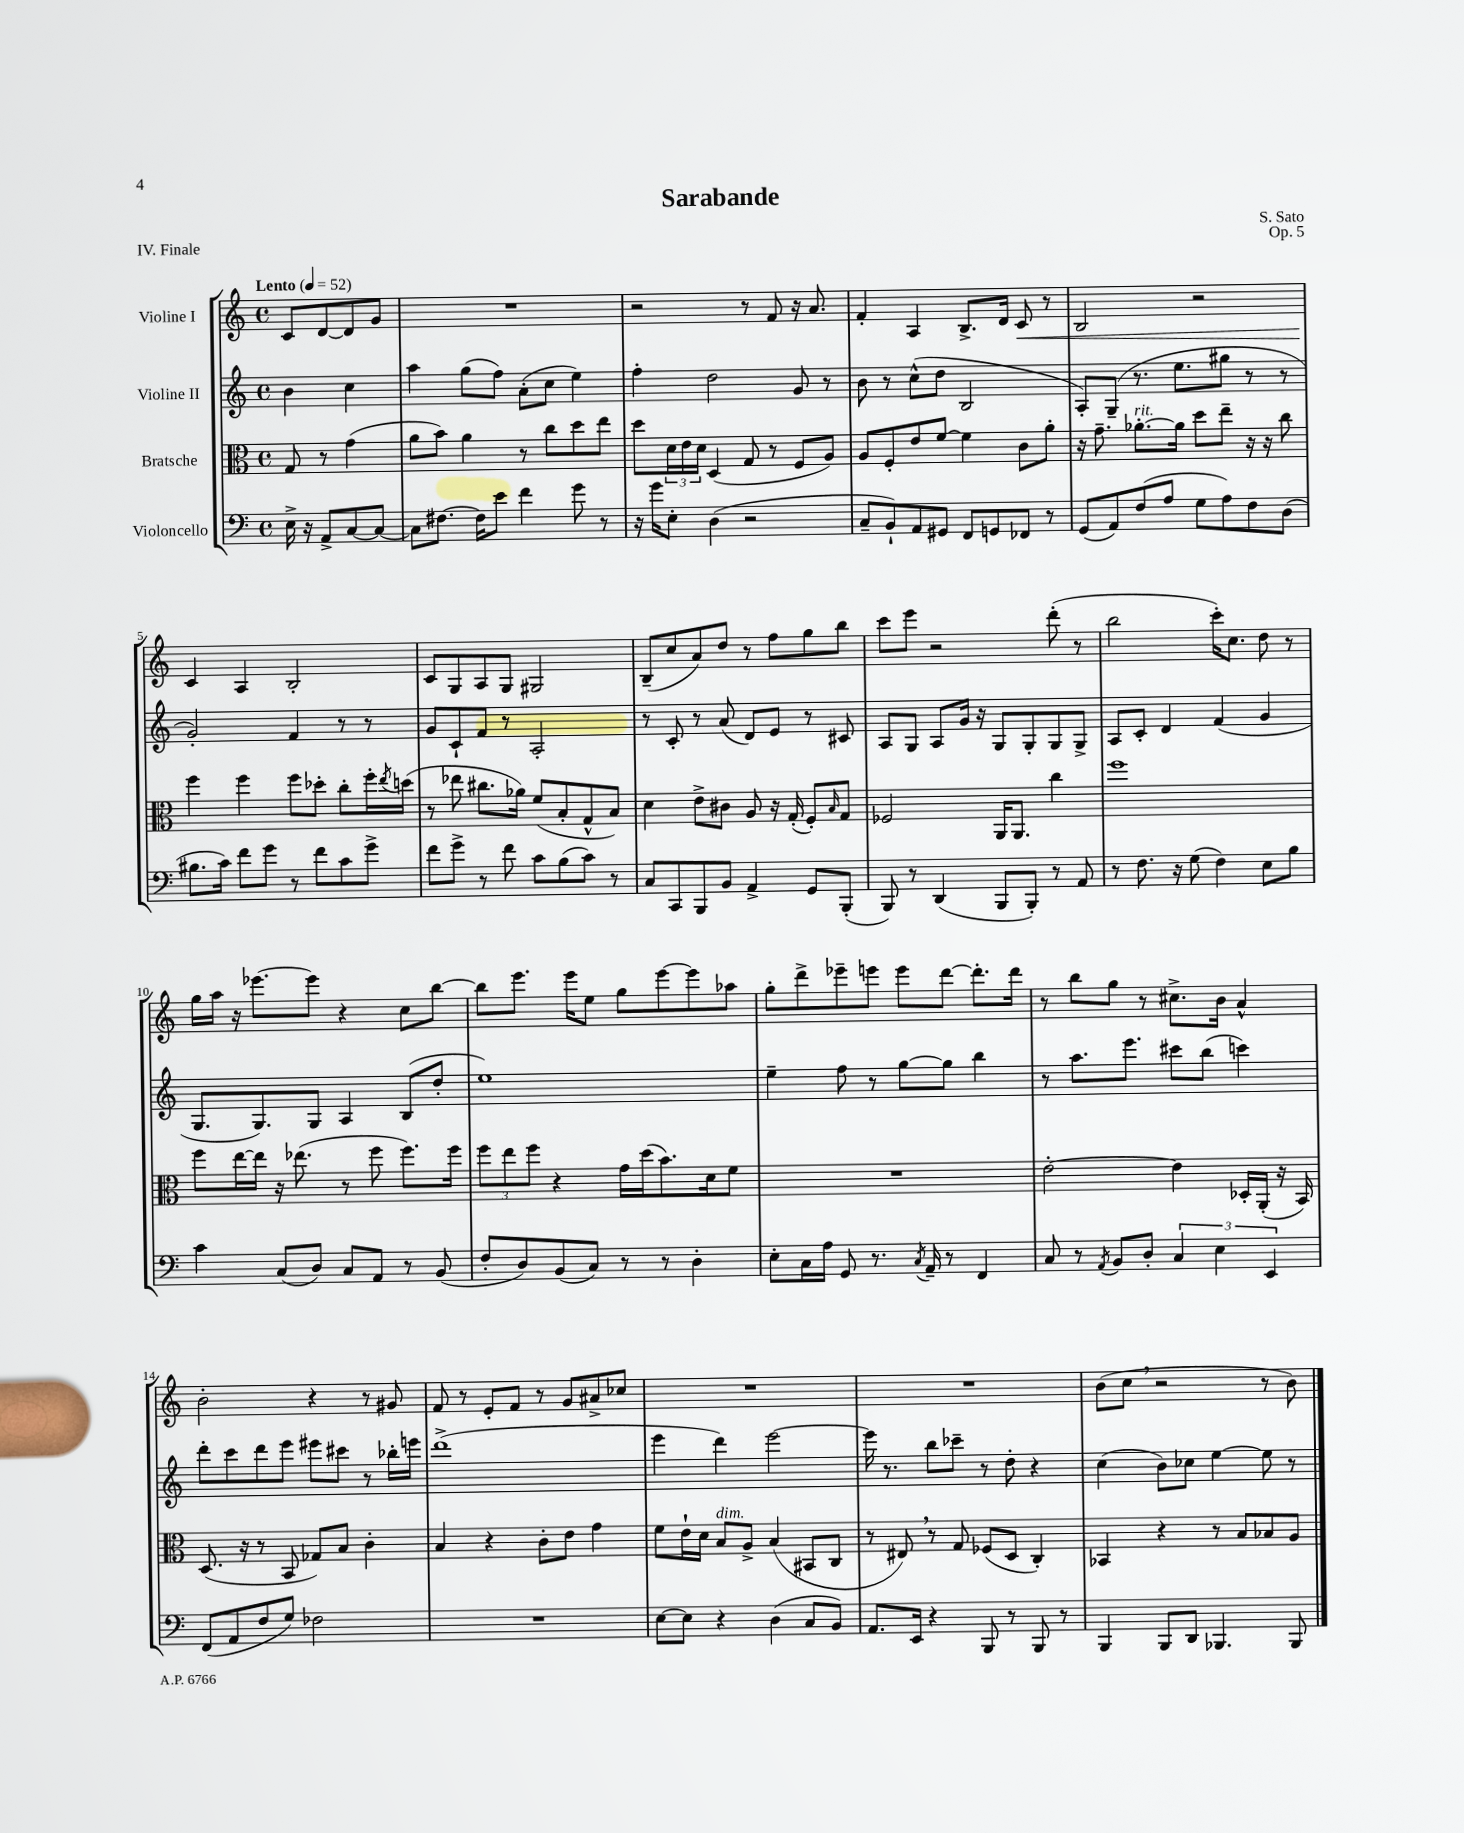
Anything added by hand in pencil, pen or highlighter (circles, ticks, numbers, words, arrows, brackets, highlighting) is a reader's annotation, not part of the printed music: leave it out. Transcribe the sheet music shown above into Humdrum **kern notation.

**kern	**kern	**kern	**kern
*staff4	*staff3	*staff2	*staff1
*clefF4	*clefC3	*clefG2	*clefG2
*k[]	*k[]	*k[]	*k[]
*M4/4	*M4/4	*M4/4	*M4/4
*met(c)	*met(c)	*met(c)	*met(c)
*MM52	*MM52	*MM52	*MM52
16E^	8G	4b	8c
16r	.	.	.
8AA^	8r	.	[8d
[8C	(4g	4cc	8d]
8C_	.	.	8g
=	=	=	=
8C]	8a	4aa	1r
[8.F#	8b)	.	.
.	4a	(8gg	.
16F#]	.	.	.
8e	.	8ff)	.
4f	8r	(8a'	.
.	8cc	8cc	.
8g	8dd	4ee)	.
8r	8ee	.	.
=	=	=	=
16r	8dd	4ff'	2r
16g	.	.	.
8E'	24d	.	.
.	24e	.	.
.	24d	.	.
(4D	(4D	2dd	.
2r	8G	.	8r
.	8r	.	8f
.	8F	8g	16r
.	.	.	8.a
.	8A)	8r	.
=	=	=	=
8C~	8A	8b	4f'
8BB`)	8F'	8r	.
8AA	8e	(8cc^^	4A
8GG#	[8f	8dd	.
8FF	4f]	2B	8.B^
8GG	.	.	.
.	.	.	16d
8FF-	8c	.	8c
8r	8a'	.	8r
=	=	=	=
(8GG	16r	8A')	2B
.	8.g~	.	.
8AA)	.	(8G~	.
(8F	[8.a-'	8.r	.
8A	.	.	.
.	16a-]	8.ee	.
8G	8dd	.	2r
8A)	8ee~	8gg#	.
8F	16r	8r	.
.	16r	.	.
(8D	8cc	8r	.
=	=	=	=
8.B#	4ff	2g')	4c
16c)	.	.	.
8f	4ff	.	4A
8g	.	.	.
8r	8ff	4f	2B'
8f	8dd-'	.	.
8c	8cc'	8r	.
8g^	16ff'	8r	.
.	8qee	.	.
.	(16dd	.	.
=	=	=	=
8f	8r	8g	8c
8g^	8ee-	8c`	8G
8r	8.cc#	8f	8A
8f	.	8r	8G
.	16a-)	.	.
8c	(8f	2A'	2G#
(8B	8B'	.	.
8c)	8G^^	.	.
8r	8B)	.	.
=	=	=	=
8C	4d	8r	(8B~
8CC	.	8c'	8cc
8BBB	8e^	8r	8a)
8BB	8c#	(8a	8dd
4AA^	8A	8d)	8r
.	16r	8e	8ff
.	(16G'	.	.
8GG	8F')	8r	8gg
.	16qqB	.	.
(8BBB'	8G	8c#	8bb
=	=	=	=
8BBB)	2F-	8A	8ccc
8r	.	8G	8eee
(4DD	.	8A	2r
.	.	16g	.
.	.	16r	.
8BBB	16AA	8G	.
.	8.AA	.	.
8BBB')	.	8G'	.
8r	4cc	8G	(8ddd'
8AA	.	8G^	8r
=	=	=	=
8r	1ff	8A	2bb
8.F	.	8c'	.
.	.	4d	.
16r	.	.	.
(8G	.	.	.
4F)	.	(4f	16ccc')
.	.	.	8.cc
8E	.	4g	8dd
8B	.	.	8r
=	=	=	=
4c	8ff	8.G	16gg
.	.	.	16aa
.	[16ee	.	16r
.	16ee]	8.G)	[8.eee-
(8C	16r	.	.
.	(8.ee-	.	.
8D)	.	8G	8eee-]
8C	8r	4A	4r
8AA	8ff	.	.
8r	8.ff)	(8B	8cc
(8BB	.	8dd'	[8bb
.	16ff	.	.
=	=	=	=
8F'	12ff	1ee)	8bb]
.	12ee	.	.
8D)	.	.	8.eee
.	12ff	.	.
(8BB	4r	.	.
.	.	.	16eee
8C)	.	.	8ee
8r	16g	.	8gg
.	(16dd	.	.
8r	8.b)	.	[8eee
4D'	.	.	8eee]
.	16d	.	.
.	8f	.	8aa-
=	=	=	=
8E'	1r	4ee~	8gg'
16C	.	.	8ddd^
16A	.	.	.
8GG	.	8ff	8eee-~
8.r	.	8r	8eee
.	.	[8gg	8eee
8qC	.	.	.
16AA~	.	.	.
8r	.	8gg]	[8ddd
4FF	.	4bb	8.ddd']
.	.	.	16ddd
=	=	=	=
8C	[2e'	8r	8r
8r	.	8.aa	8bb
8qAA	.	.	.
8BB	.	.	8gg
.	.	8.eee	.
8D'	.	.	8r
6C	4e]	8ccc#	8.cc#^
.	.	(8bb	.
6E	.	.	.
.	.	.	16b
.	16D-'	4ccc)	4a^^
.	(16AA'	.	.
6EE	.	.	.
.	16r	.	.
.	16BB)	.	.
=	=	=	=
(8FF	(8.D	8ddd'	2b'
8AA	.	8ccc	.
.	16r	.	.
8F	8r	8ddd	.
8G)	8BB	8eee	.
2F-	8G-)	8eee#	4r
.	8B	8ccc#	.
.	4c'	8r	8r
.	.	16bb-'	8g#
.	.	16eee	.
=	=	=	=
1r	4B	(1ddd^	8f
.	.	.	8r
.	4r	.	8e'
.	.	.	8f
.	8c'	.	8r
.	8e	.	8g
.	4g	.	8a#^
.	.	.	8cc-
=	=	=	=
[8E	8f	4eee	1r
8E]	16e`	.	.
.	16d	.	.
4r	8B	4ddd)	.
.	8A^	.	.
(4D	(4B	[2eee	.
8C	8BB#	.	.
8BB)	8C	.	.
=	=	=	=
8.AA	8r	16eee]	1r
.	.	8.r	.
.	8E#)	.	.
16EE	.	.	.
4r	8r	8bb	.
.	8G	8ccc-~	.
8BBB	(8F-	8r	.
8r	8D	8dd'	.
8BBB	4C')	4r	.
8r	.	.	.
=	=	=	=
4BBB	4BB-	(4cc	(8b
.	.	.	8cc
8BBB	4r	8b)	2r
8DD	.	8cc-	.
4.BBB-	8r	[4ee	.
.	8B	.	.
.	8B-	8ee]	8r
8BBB-	8A	8r	8b)
==	==	==	==
*-	*-	*-	*-
